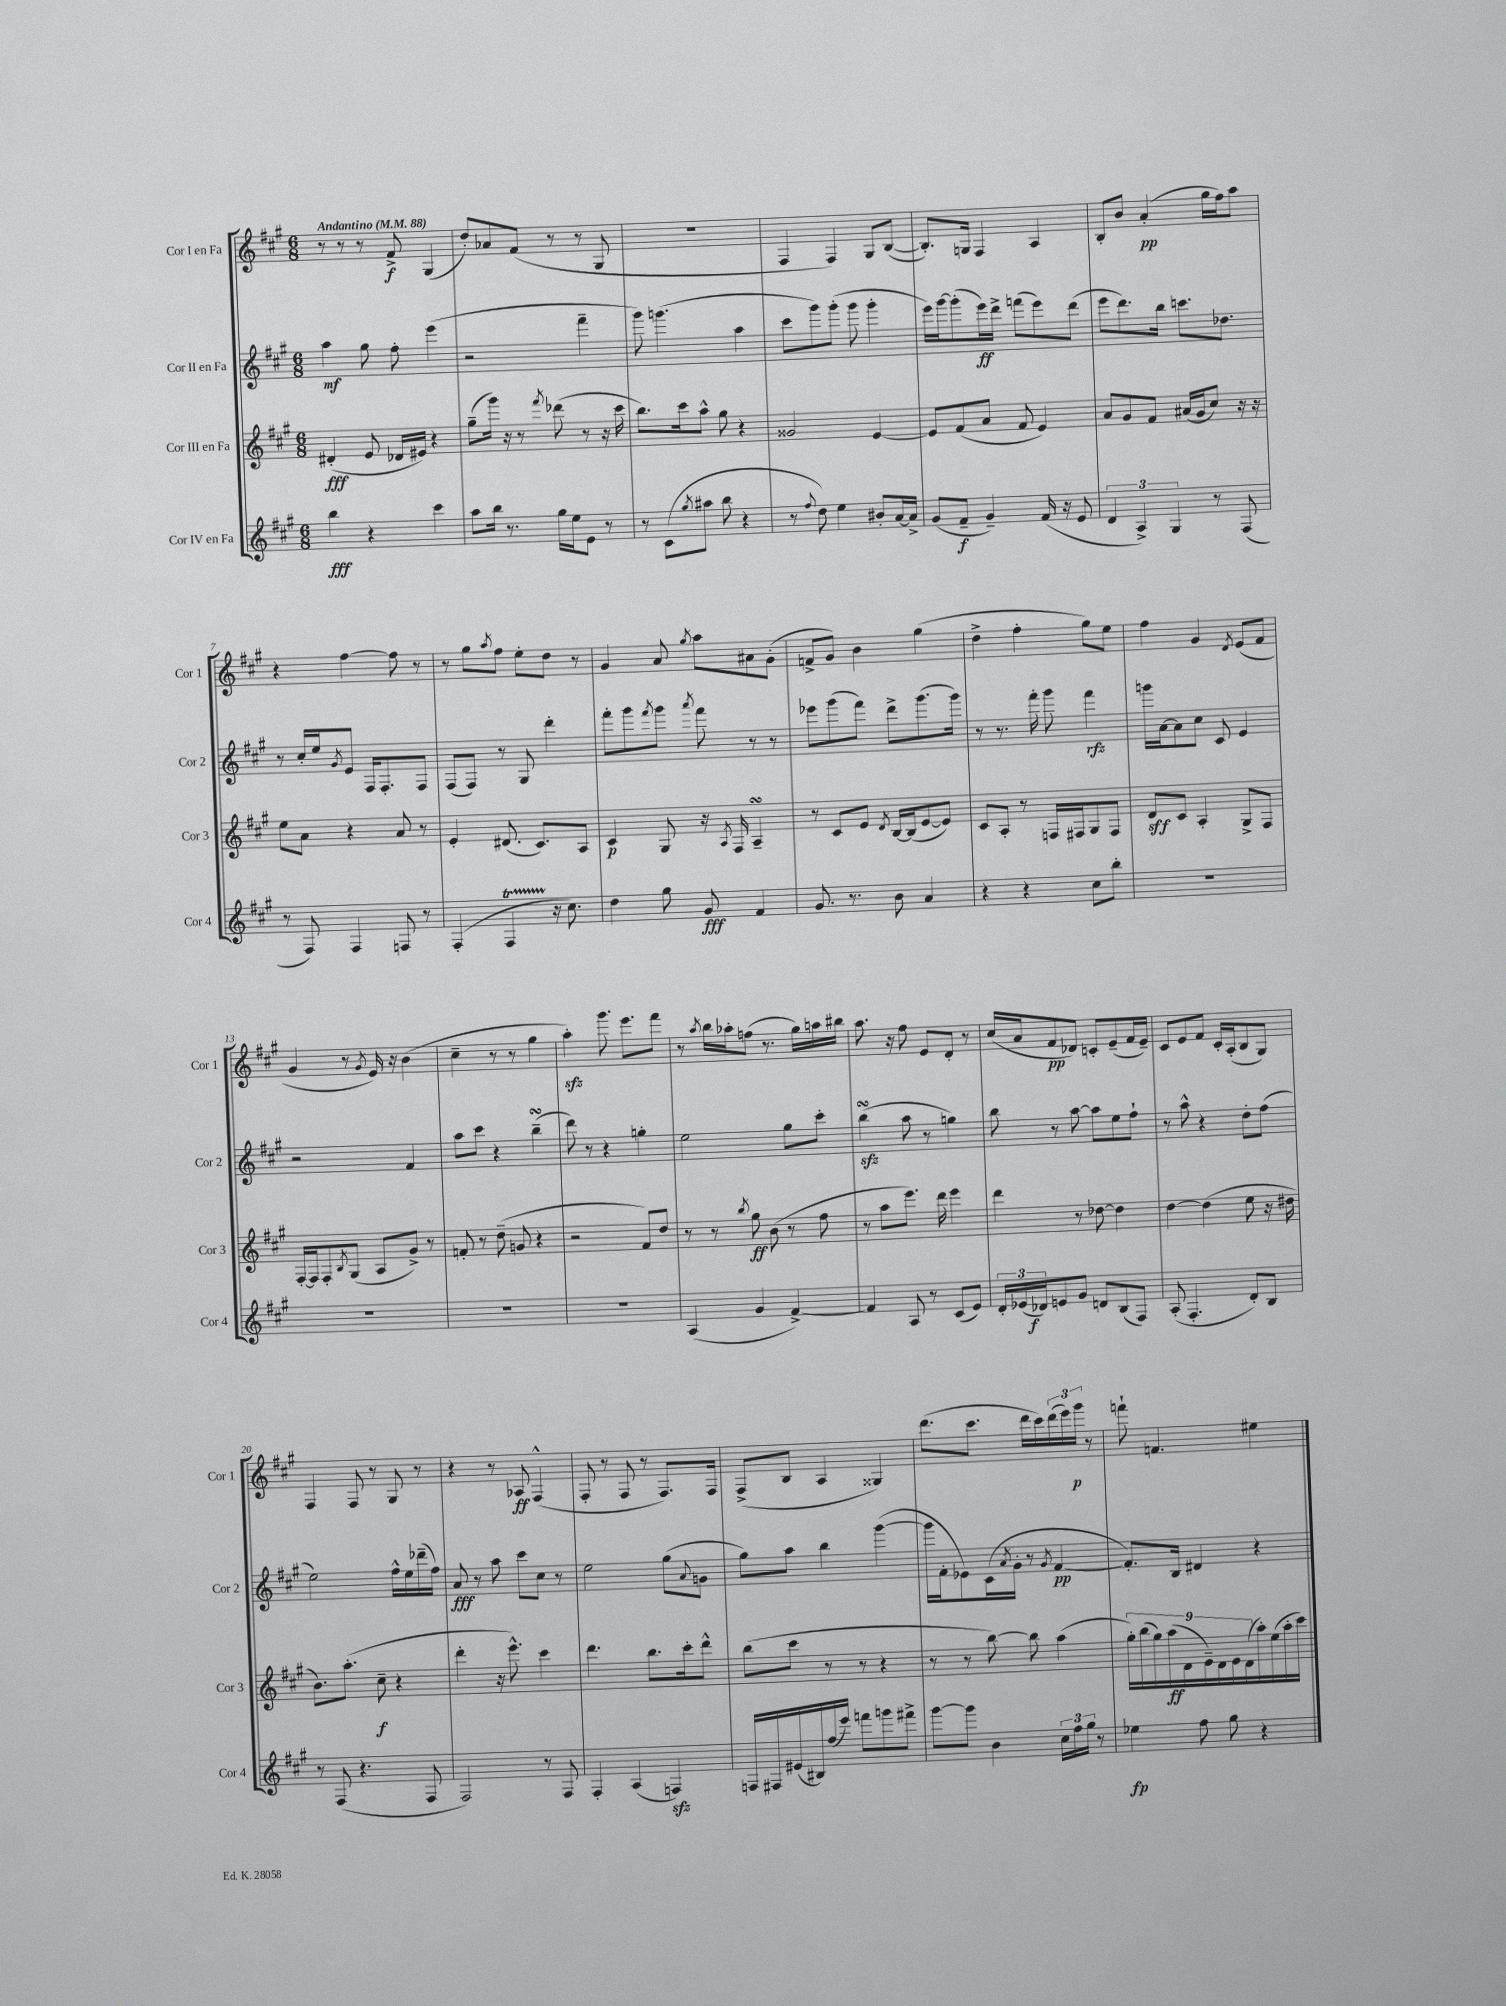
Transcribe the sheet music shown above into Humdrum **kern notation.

**kern	**kern	**kern	**kern
*staff4	*staff3	*staff2	*staff1
*clefG2	*clefG2	*clefG2	*clefG2
*k[f#c#g#]	*k[f#c#g#]	*k[f#c#g#]	*k[f#c#g#]
*M6/8	*M6/8	*M6/8	*M6/8
*MM88	*MM88	*MM88	*MM88
4bb\	(4d#'/	4aa\	8r
.	.	.	8r
4r	8e/	8gg#\	8r
.	16d-/LL	8ff#'\	8f#^/
.	16e#/JJ)	.	.
4ccc#\	4r	(4eee\	(4G#/
=	=	=	=
8aa\L	(8gg#~\L	2r	8dd'/L)
16bb\Jk	16ggg#\Jk)	.	8a-/
8.r	16r	.	.
.	8r	.	(8f#/J
.	8qfff#/	.	.
16gg#\LL	(8ddd-\	.	8r
16ee\J	.	.	.
8e\J	8r	4fff#~\	8r
8r	16r	.	8G#/
.	16ccc#\	.	.
=	=	=	=
8r	8.bb\L)	8ggg#\)	2.r
(8c#\L	.	(4.ggg\	.
.	16ccc#\k	.	.
8qgg#/	.	.	.
8aa#\J	8aa^^\J	.	.
8bb\	8gg#\	.	.
4r	4r	4aa\	.
=	=	=	=
8r	2g##/	8ccc#\L	4F#/
8qqff#/	.	.	.
8dd\)	.	8ggg#\)	.
4ee\	.	(8ggg#'\J	4F#/)
.	.	8ggg#\	.
8b#'/L	[4e/	4ggg#'\	8G#/L
[16a/L	.	.	([8B/J
16a^/]JJ	.	.	.
=	=	=	=
(8g#/L	8e/]L	16eee\LL)	8.B'/]L)
.	.	[16ggg#\J	.
8f#~/J	(8f#/	(8ggg#'\]	.
.	.	.	16G/Jk
4g#~/)	8a/J	16eee\L)	4F#/
.	.	16ddd^\JJ	.
.	8f#/	(8fff\L	.
(16f#/	4e/)	8eee\)	4A/
16r	.	.	.
8e/	.	(8ddd\J	.
=	=	=	=
6d/	8a/L	8eee\L	8B'/L
.	8g#/	8.ddd\)	8b/J
6A^/)	.	.	.
.	8f#/J	.	(4a'/
.	.	16bb\Jk	.
6G#/	.	.	.
.	(16a#/LL	8.ccc\L	.
.	16g#/J	.	.
8r	8cc#/J)	.	16gg#\LL
.	.	8.dd-\J	16ff#\J)
(8F#/	16r	.	8aa\J
.	16r	.	.
=	=	=	=
8r	8ee\L	8r	4r
8F#/)	8a\J	16cc#'/LL	.
.	.	16ee/J	.
.	.	8qg#/	.
4F#/	4r	8e/J	[4ff#\
.	.	16F#/LK	.
.	.	8.F#'/	.
8F/	8a/	.	8ff#\]
8r	8r	8F#/J	8r
=	=	=	=
(4F#'/	4e'/	(8F#/L	8r
.	.	8F#/J)	8gg#\L
.	.	.	8qaa/
4F#/	(8.d#/	8r	8ff#\J
.	.	8G#/	8ee'\L
.	8.c#/L)	.	.
16r	.	4ddd'\	8dd\J
8.cc#\)	.	.	.
.	8A/J	.	8r
=	=	=	=
4dd\	4c#/	8fff#'\L	4g#/
.	.	8ggg#\	.
.	.	8qfff#/	.
8gg#\	8G#/	8ggg#\J	8a/
.	.	8qaaa/	8qgg#/
8g#/	16r	8fff#\	8aa\L
.	8qA/	.	.
.	16F#/	.	.
4f#/	4A~/	8r	8a#\
.	.	8r	(8g#'\J
=	=	=	=
8.g#/	8r	8eee-\L	8f^/L
.	8c#/L	(8ggg#\	8g#/J)
8.r	.	.	.
.	8e/J	8fff#\J)	4b\
.	8qd/	.	.
8b\	[16B/LL	8ddd^\L	.
.	(16B/]J	.	.
4a/	[8e/	(8.ggg#\	(4gg#\
.	8e/]J)	.	.
.	.	16ggg#\Jk)	.
=	=	=	=
4r	8c#/L	8r	4dd^\
.	8A'/J	8.r	.
4r	8r	.	4ff#'\
.	.	16fff#'\	.
.	16F/LL	8ggg#\	.
.	16F#/J	.	.
8cc#\L	8G#/	4fff#\	8gg#\L)
8bb'\J	8F#/J	.	8ee\J
=	=	=	=
2.r	8d/L	16ggg\LL	4ff#\
.	.	[16a\J	.
.	8c#/J	8a\]	.
.	4A'/	8cc#\J	4g#/
.	.	8c#/	.
.	.	.	8qd/
.	8G#^/L	4e/	(8e/L
.	8F#/J	.	8f#/J
=	=	=	=
2.r	[16F#'/LL	2r	4g#/
.	16F#/]J	.	.
.	8F#'/	.	.
.	8qB/	.	.
.	(8G#/J	.	8r
.	.	.	8qg#/
.	8A/L	.	16e/)
.	.	.	16r
.	8g#^/J)	4f#/	(4b\
.	8r	.	.
=	=	=	=
2.r	8f'/	8aa\L	4cc#~\
.	8r	8ccc#\J	.
.	(8dd~\	4r	8r
.	8g/	.	8r
.	4r	(4bb~\	4gg#\
=	=	=	=
2.r	2r	8ddd\)	4aa'\)
.	.	8r	.
.	.	4r	8.ggg#\
.	.	.	8.eee\L
.	8f#/L)	4gg'\	.
.	8dd/J	.	8fff#\J
=	=	=	=
(4A/	8r	2ee\	8r
.	.	.	8qaa/
.	8r	.	16bb\LL
.	.	.	16aa-'\J
.	8qbb/	.	.
4g#/	8gg#\	.	(8ff\J
.	(8b\	.	8.r
[4f#^/)	8r	8gg#\L	.
.	.	.	16gg#\LL)
.	8ff#\	8ccc#'\J	16aa\
.	.	.	16bb#\JJ
=	=	=	=
4f#/]	8r	(4bb\	8.aa\
.	8aa\L	.	.
.	.	.	16r
8A/	8.eee\J)	8aa\	8ff#\
8r	.	8r	8e/L
.	16ddd\	.	.
(8c#/L	4eee\	4gg\)	8d'/J
8e/J)	.	.	8r
=	=	=	=
24d'/LL	4ddd\	8bb\	(16cc#/LL
(24e-/	.	.	.
.	.	.	16a/J
24d-/J)	.	.	.
8e/	.	8r	8f#/
8g#/J	8r	[8aa\	8d-/J)
8d/L	[8dd-\	8aa\]L	8c'/L
(8B/	4dd-\]	8ee\	(8e~/
8F#/J)	.	8ff#`\J	16f#/L
.	.	.	16e~/JJ)
=	=	=	=
(8A'/	[4dd\	8r	8c#/L
4.F#'/	.	8aa^^\	8e/
.	(4dd\]	4r	8f#/J
.	.	.	16c#'/LL
.	.	.	(16A'/J
8d'/L)	8ee\	8dd'\L	8B/
8B/J	16r	(8ff#\J	8G#/J)
.	16dd#\	.	.
=	=	=	=
8r	8.b\L)	2ee\)	4F#/
(8F#/	.	.	.
.	(8.aa'\J	.	.
4.r	.	.	8F#/
.	8cc#~\	.	8r
.	4r	16ff#^^\LL	8G#/
.	.	16ee\	.
8F#/	.	(16ddd-~\	8r
.	.	16ff#\JJ)	.
=	=	=	=
2F#/)	4ddd'\	8a/	4r
.	.	8r	.
.	16r	8aa\	8r
.	8.eee^^\)	.	.
.	.	8ccc#\L	8A-/
8r	4ccc#\	8cc#\J	(4F#^^/
8F#/	.	8r	.
=	=	=	=
4F#'/	4.ddd\	2ee\	8F#'/
.	.	.	8r
(4A/	.	.	8F#/
.	8.bb\L	.	8r
4F/)	.	(8gg#\L	8.F#/L)
.	16ccc#'\k	.	.
.	.	8qqa/	.
.	8ddd^^\J	8g\J	.
.	.	.	16F#/Jk
=	=	=	=
16F/LL	(8bb\L	8gg#\L)	(8F#^/L
16F#/	.	.	.
(16e#/	8ccc#\J	8aa\J	8B/J
16B#/)	.	.	.
(16ff#/	8r	4bb\	4A/
16eee/JJ)	.	.	.
8fff\L	8r	.	.
8ggg\	4r	([4ggg#\	4G##/)
8fff#^\J	.	.	.
=	=	=	=
[8ggg#\L	8r	16ggg#\]LL	(8.ddd\L
.	.	16f#'\J	.
8ggg#\]J	8r	8e-\)	.
.	.	.	8.ccc#\J
4b\	[8bb\)	(16c#\L	.
.	.	8qa/	.
.	.	16g#'\JJ	.
.	8bb\]	8r	16ddd\LL
.	.	.	16ccc#\)
.	.	8qg#/	.
24cc#\LL	(4aa\	[4f#/	(24ddd\
24ff#\	.	.	24eee\)
24gg#\JJ	.	.	24ggg#\JJ
8r	.	.	8r
=	=	=	=
4ee-\	18gg#'\LL)	8.f#'/]L)	8fff`\
.	(18bb\	.	.
.	18gg#\)	.	.
.	.	.	4.f/
.	(18aa\	.	.
.	.	16B/Jk	.
.	18d\	.	.
8ff#\	.	4d#/	.
.	18e~\)	.	.
.	18d\	.	.
8gg#\	.	.	.
.	18e\	.	.
.	(18d\	.	.
4r	16aa'\)	4r	4ee#\
.	(16ee\	.	.
.	16aa'\	.	.
.	16ccc#\JJ)	.	.
==	==	==	==
*-	*-	*-	*-
